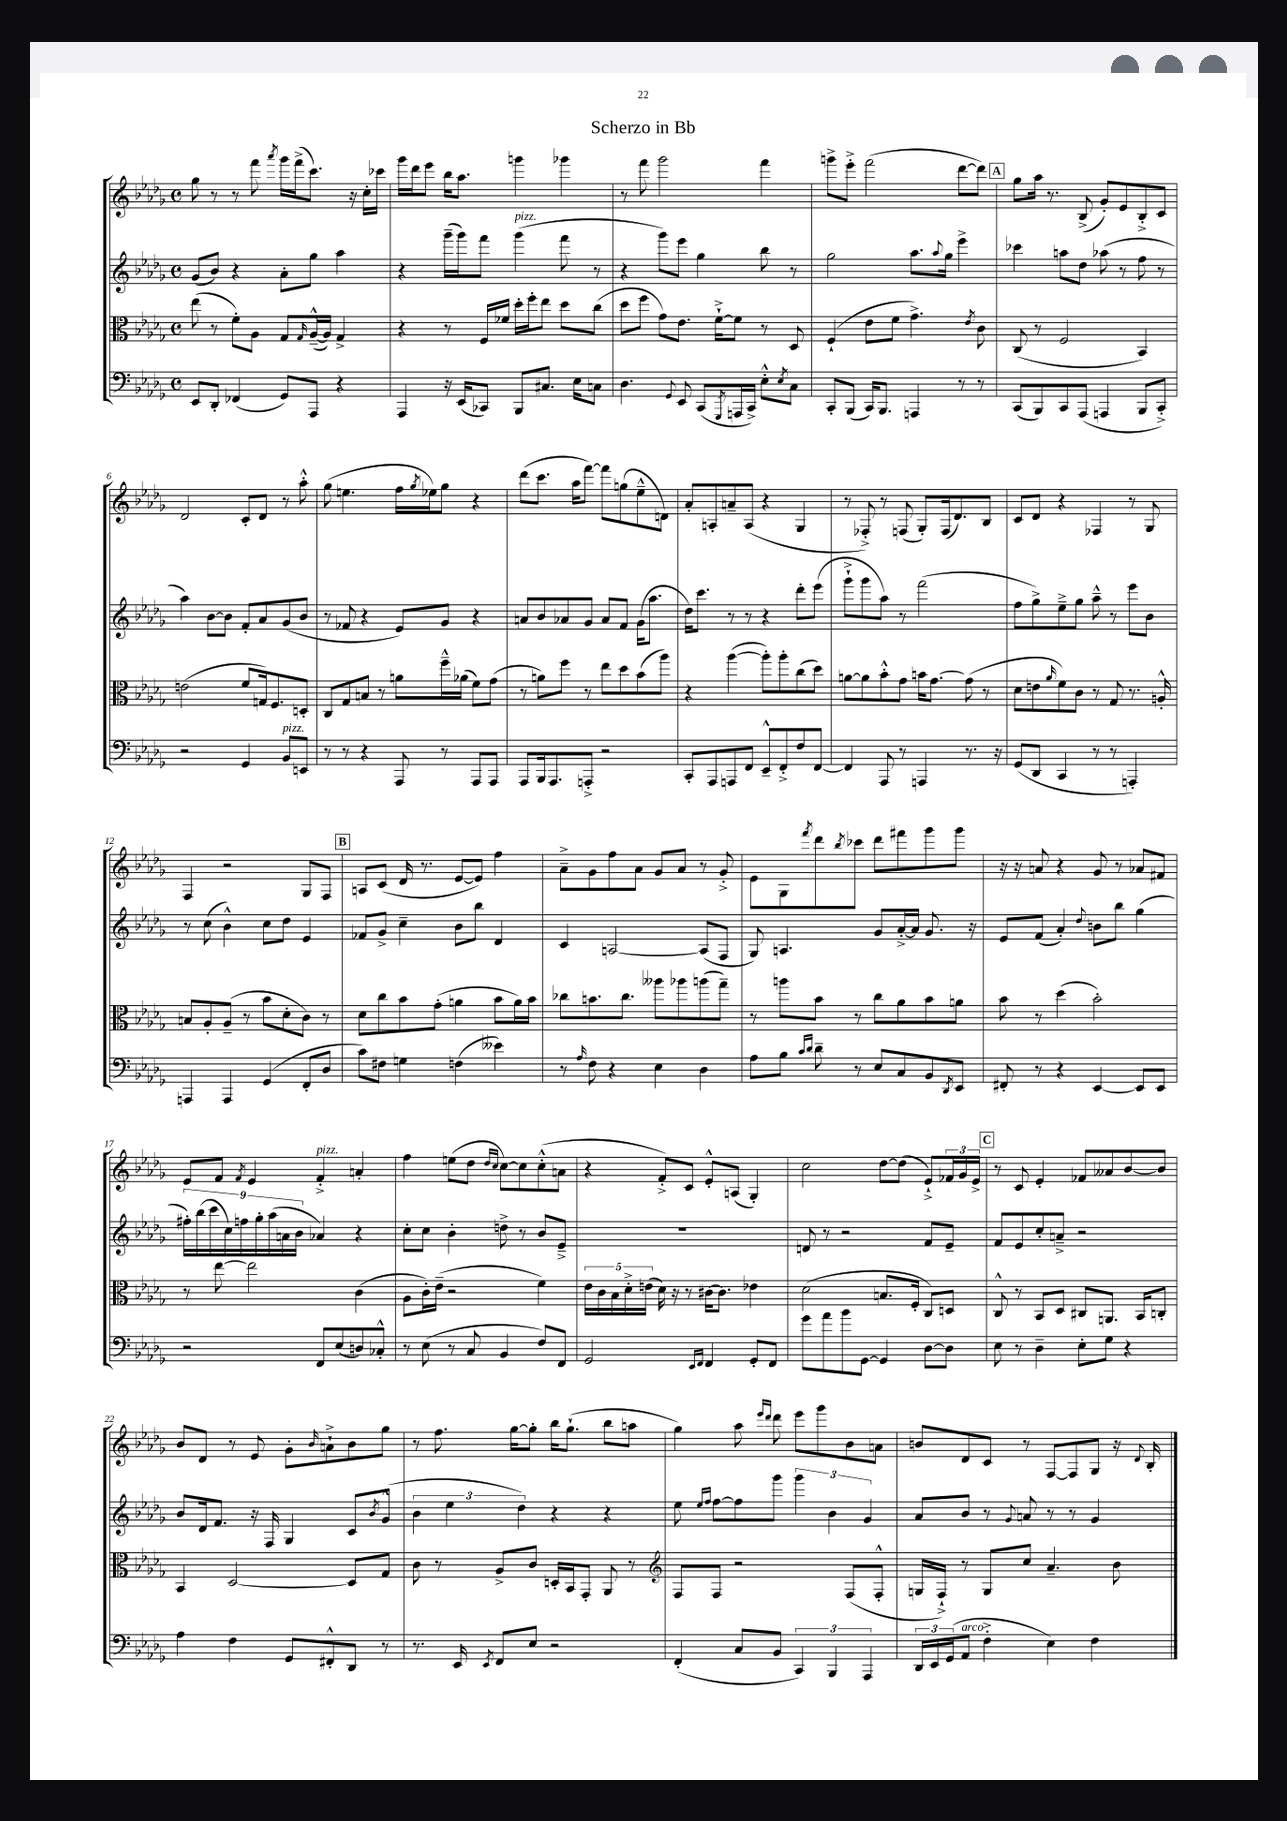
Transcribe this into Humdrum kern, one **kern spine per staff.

**kern	**kern	**kern	**kern
*part4	*part3	*part2	*part1
*staff4	*staff3	*staff2	*staff1
*clefF4	*clefC3	*clefG2	*clefG2
*k[b-e-a-d-g-]	*k[b-e-a-d-g-]	*k[b-e-a-d-g-]	*k[b-e-a-d-g-]
*M4/4	*M4/4	*M4/4	*M4/4
*met(c)	*met(c)	*met(c)	*met(c)
=1	=1	=1	=1
8EE-/L	(8ee-\	(8g-/L	8gg-\
8DD-'/J	8r	8b-/J)	8r
(4FF-X/	8f'\L)	4r	8r
.	8A-\J	.	8fff\
.	.	.	8qaaa-/
8GG-/L)	8G-/L	8a-'\L	16ggg-\LL
.	.	.	(16fff^\J
.	16qqG-/	.	.
8AAA-/J	([16A-~^^/L	8gg-\J	8.ccc\J)
.	16A-/JJ])	.	.
4r	4G-^/	4aa-\	.
.	.	.	16r
.	.	.	16cc'\LL
.	.	.	16ccc-X\JJ
=2	=2	=2	=2
4AAA-/	4r	4r	16ggg-\LL
.	.	.	16ddd-\J
.	.	.	8eee-\J
16r	8r	(16ggg-~\LL	16bb-\KL
(16EE-/KL	.	16ggg-\J)	8.aa-\J
8CC-X/J)	16F/LL	8fff\J	.
.	16f-X/JJ	.	.
!	!	!LO:TX:a:i:t=pizz.	!
8BBB-/L	16dd-'\LL	(4ggg-\	4gggn\
.	16ff'\J	.	.
8.C#X/J	8ee-\J	.	.
.	8dd-\L	8fff\	4ggg-X\
16E-\KL	.	.	.
8Cn\J	(8cc\J	8r	.
=3	=3	=3	=3
4.D-\	8dd-\L	4r	8r
.	8ff\J	.	8fff\
.	8g-\L)	8ggg-\L)	2ggg-\
8qqGG-/	.	.	.
8EE-/	8.e-\J	8eee-\J	.
(8CC/L	.	4gg-\	.
.	[16f`^\KL	.	.
8qGGG-/	.	.	.
16AAAn/L	8f\J]	.	.
16CC^/JJ)	.	.	.
8E-'^^\L	8r	8bb-\	4fff\
8qE-/	.	.	.
8C\J	8D-/	8r	.
=4	=4	=4	=4
8CC'/L	(4F`/	2gg-\	8gggn^\L
(8BBB-/J	.	.	8eee-'^\J
16CC/KL)	8e-\L	.	(2fff\
8.BBB-/J	.	.	.
.	8f\J	.	.
4AAAn/	4.g-^\)	8.aa-\L	.
.	.	8qqaa-/	.
.	.	16gg-\Jk	.
8r	.	4eee-^\	[8ddd-\L
.	8qe-/	.	.
8r	8c\	.	8ddd-\J])
!!LO:REH:place=s1:t=A
=5	=5	=5	=5
(8CC/L	(8C/	4ccc-X\	8gg-\L
8BBB-/)	8r	.	16aa-\Jk
.	.	.	8.r
8CC/	2F/	8aan\L	.
(8AAA-/J	.	8dd-\J	(8B-^/
4AAAn/	.	(8aa-X\	8g-'/L)
.	.	8r	8e-/
8BBB-/L	4BB-/)	8ff\	8B-'^/
8CC'^/J)	.	8r	8c/J
!!LO:LB:g=z
=6	=6	=6	=6
2r	(2en\	4aa-\)	2d-/
.	.	[8b-\L	.
.	.	8b-\J]	.
4GG-/	8f/L	8f'/L	8c'/L
.	16Gn/k)	8a-/	8d-/J
.	8.F/	.	.
!LO:TX:a:i:t=pizz.	!	!	!
8BB-/L	.	(8g-/	8r
8EEn/J	8Dn'/J	8b-/J	8aa-'^^\
=7	=7	=7	=7
8r	8C/L	8r	(8gg-\
8r	8G-/	8f-X/	4.een\
4r	8Bn/J	4r	.
.	8r	.	.
8AAA-/	8an\L	8e-/L)	16ff\LL
.	.	.	8qgg-/
.	.	.	16ee-X\J)
8r	16ff~^^\L	8g-/J	8gg-\J
.	(16a-X\JJ	.	.
8AAA-/L	8f\L)	4r	4r
8AAA-/J	(8g-\J	.	.
=8	=8	=8	=8
8AAA-/L	8r	8an/L	(8ddd-\L
16BBB-/k	8an\L)	8b-/	8.ccc\J
8.AAA-/	.	.	.
.	8ff\J	8a-X/	.
.	.	.	16aa-\KL
8AAAn'^/J	8r	8g-/J	[8fff\J)
2r	8ee-\L	8a-/L	8fff\L]
.	8dd-\	8f/J	(8ggn\
.	(8b-\	(16g-\KL	8ee-~^^\
.	.	8.aa-\J	.
.	8aa-\J)	.	8dn\J)
=9	=9	=9	=9
8CC'/L	4r	16dd-\KL)	8a-'/L
.	.	8.ccc\J	.
8AAA-/	.	.	8An'/
8AAAn/	([4aa-\	8r	8an~/
8FF/J	.	8r	(8A/J
8EE-~^^/L	8aa-'\L])	4r	4r
8FF'^/	8aa-'\	.	.
8F/	(8cc\	8ddd-'\L	4G-/
[8FF/J	8dd-\J)	(8eee-\J	.
=10	=10	=10	=10
4FF/]	[8an\L	8ggg-`^\L	8r
.	8a\]	8ggg-\	8F-X'^/)
8AAA-/	8b-'^^\	8aa-\J)	8r
8r	8g-\J	8r	(8Fn/
4AAAn/	16bn\KL	(2fff\	8G-'/L)
.	[8.g-\J	.	.
.	.	.	(16F/k
.	.	.	8.d-/)
8.r	(8g-\]	.	.
.	8r	.	8B-/J
16r	.	.	.
=11	=11	=11	=11
(8GG-/L	8d-\L	8ff\L	8c/L
8DD-/J	8en\	8gg-^\)	8d-/J
.	16qqa-/	.	.
4CC/	8f\)	8ee-~^\	4r
.	8c\J	8gg-\J	.
8r	8r	8aa-~^^\	4F-X/
8r	8G-/	8r	.
4AAAn'/)	8.r	8eee-\L	8r
.	.	8b-\J	8G-/
.	16An'^^/	.	.
!!LO:LB:g=z
=12	=12	=12	=12
4AAAn/	8Bn/L	8r	4F/
.	8A-'/	(8cc\	.
4AAA/	(8A-~/J	4b-^^\)	2r
.	8r	.	.
(4GG-/	8b-\L	8cc\L	.
.	8d-'\	8dd-\J	.
8FF'/L	8c\J)	4e-/	8G-/L
8D-/J	8r	.	8F/J
!!LO:REH:place=s1:t=B
=13	=13	=13	=13
8c\L)	8d-\L	8f-X/L	8An/L
8F#X\J	8cc\	8g-^/J	(8c/J
4Gn\	8b-\	4cc~\	16d-/
.	.	.	8.r
.	(8g-'\J	.	.
(4Fn\	4an\	8b-\L	[8e-/L
.	.	8bb-\J	8e-/J])
4e--X\)	8b-\L	4d-/	4ff\
.	16a\L)	.	.
.	16b-\JJ	.	.
=14	=14	=14	=14
8r	8cc-X\L	4c/	8a-~^\L
16qqA-/	.	.	.
8F\	8.bn\	.	8g-\
4r	.	[2An/	8ff\
.	8.cc-\J	.	.
.	.	.	8a-\J
4E-\	8aa--X\L	.	8g-/L
.	8aa-X\	.	8a-/J
4D-\	(8aan\	(8A/L]	8r
.	8gg-~\J)	8F/J	8g-'^/
=15	=15	=15	=15
8A-\L	8r	8G-/)	8e-\L
8B-\J	8aan\L	4.An/	8G-\
16qqc/LL	.	.	.
16qqd-/JJ	.	.	8qfff/
8d-~\	8b-\J	.	8ddd-\
.	.	.	8qbb-/
8r	8r	.	8ccc-X\J
8E-/L	8cc\L	8g-/L	8ddd-\L
8C/	8a-\	[16a-'^/L	8fff#X\
.	.	16a-/JJ]	.
8BB-/	8b-\	8.g-/	8ggg-\
8qDD-/	.	.	.
8EE-/J	8an\J	.	8ggg-\J
.	.	16r	.
=16	=16	=16	=16
8FF#X'/	8b-\	8e-/L	16r
.	.	.	16r
8r	8r	(8f/J	8an/
4r	(4dd-\	4a-'/)	4r
.	.	8qqdd-/	.
[4EE-/	2b-'\)	8bn\L	8g-/
.	.	8bb-\J	8r
8EE-/L]	.	(4gg-\	8a-X/L
8EE-/J	.	.	8f#X/J
!!LO:LB:g=z
=17	=17	=17	=17
2r	8r	18ff#X'\LL)	8e-/L
.	.	(18bb-\	.
.	.	18ccc\	.
.	[8ee-\	.	8f/J
.	.	18cc\)	.
.	.	18ffn\	.
.	.	.	8qf/
.	2ee-\]	.	4e-/
.	.	18gg-'\	.
.	.	(18aa-\	.
.	.	18an\	.
.	.	18b-\JJ	.
!	!	!	!LO:TX:a:i:t=pizz.
8FF/L	.	4a-X/)	4f'^/
(8E-/	.	.	.
8Dn/)	(4c\	4r	4an'/
8C-X'^^/J	.	.	.
=18	=18	=18	=18
8r	8A-\L	8cc'\L	4ff\
(8E-\	16c'\L)	8cc\J	.
.	(16e-~\JJ	.	.
8r	2r	4b-'\	(8een\L
8C/	.	.	8dd-\J
.	.	.	16qqdd-/LL
.	.	.	16qqcc/JJ
4BB-/	.	8ddn^\	[8cc\L)
.	.	8r	8cc\]
8F/L)	4f\)	8b-/L	(8cc'^^\
8FF/J	.	8e-~^/J	8an\J
=19	=19	=19	=19
2GG-/	20e-\LL	1r	4r
.	20c\	.	.
.	20B-\	.	.
.	20d-'^\	.	.
.	(20en\JJ	.	.
.	16d-\)	.	8f'^/L)
.	16r	.	.
.	8r	.	8c/J
16qqEE-/LL	.	.	.
16qqFF/JJ	.	.	.
4FF/	[16c#X\KL	.	8e-'^^/L
.	8.c#\J]	.	.
.	.	.	(8An/J
8GG-'/L	4e-X\	.	4G-'/)
8FF/J	.	.	.
=20	=20	=20	=20
8g-\L	(2d-\	8dn/	2cc\
8a-\	.	8r	.
8b-\	.	2r	.
[8GG-\J	.	.	.
4GG-/]	8.Bn/L	.	[8dd-\L
.	.	.	(8dd-\J]
.	16F'/Jk	.	.
[8D-\L	8C/L)	8f/L	8e-`^/L)
8D-\J]	8Dn/J	8e-~/J	24f-X/L
.	.	.	24g-/
.	.	.	24e-^/JJ
!!LO:REH:place=s1:t=C
=21	=21	=21	=21
8E-\	8C^^/	8f/L	8r
8r	8r	8e-/	8c/
4D-~\	8BB-/L	8cc'/	4e-'/
.	8D-/J	8an~^/J	.
8E-'\L	8C#X/L	2r	8f-X/L
8G-\J	8.AAn/J	.	8a--X/
4r	.	.	[8b-/
.	16BB-/KL	.	.
.	8Cn'/J	.	8b-/J]
!!LO:LB:g=z
=22	=22	=22	=22
4A-\	4BB-/	8b-/L	8b-/L
.	.	16d-/k	8d-/J
.	.	8.f/J	.
4F\	[2D-/	.	8r
.	.	16r	8e-/
.	.	16F/	.
8GG-/L	.	4G-/	8g-'\L
.	.	.	16qqb-/
8FF#X'^^/	.	.	8an`^\
8DD-/J	8D-/L]	8c/L	8b-\
.	.	8qb-/	.
8r	8G-/J	(8g-^^/J	8gg-\J
=23	=23	=23	=23
8.r	8c\	6b-\	8r
.	8r	.	8.ff\
.	.	6ee-\	.
16EE-/	.	.	.
8qEE-/	.	.	.
8FF/L	8A-^/L	.	.
.	.	.	[16gg-\KL
.	.	6dd-\)	.
8E-/J	8c/J	.	8gg-'\J]
2r	16Dn'/LL	4r	16bb-\KL
.	16BB-/J	.	(8.gg-`\J
.	8GG-'/J	.	.
.	8AA-/	4r	8bb-\L
.	8r	.	8aan\J
=24	=24	=24	=24
*	*clefG2	*	*
(4FF'/	8F/L	8ee-\	4gg-\)
.	.	16qqee-/LL	.
.	.	16qqff/JJ	.
.	8F/J	[8ff\L	.
8C/L	2r	8ff\]	8aa-\
.	.	.	16qqeee-/LL
.	.	.	16qqddd-/JJ
8BB-/J	.	8ggg-\J	8ddd-\
6CC/)	.	6ggg-\	8eee-\L
.	.	.	8ggg-\
6BBB-/	.	6b-\	.
.	(8F/L	.	8b-\
6AAA-/	.	6g-/	.
.	8F'^^/J	.	8an\J
=25	=25	=25	=25
24DD-/LL	16Gn/LL	8a-/L	8bn/L
24EE-/	.	.	.
.	16F`^/JJ)	.	.
(24GG-/J	.	.	.
!LO:TX:a:i:t=arco	!	!	!
8AA-/J	8r	8b-/J	8d-/
4F'^\	8G/L	8r	8c/J
.	.	8qqg-/	.
.	8cc/J	8an/	8r
4E-\)	4.a-~/	8r	[8F/L
.	.	8r	8F/]
4F\	.	4g-/	8G-/J
.	8b-\	.	16r
.	.	.	8qqd-/
.	.	.	16B-'/
==	==	==	==
*-	*-	*-	*-
